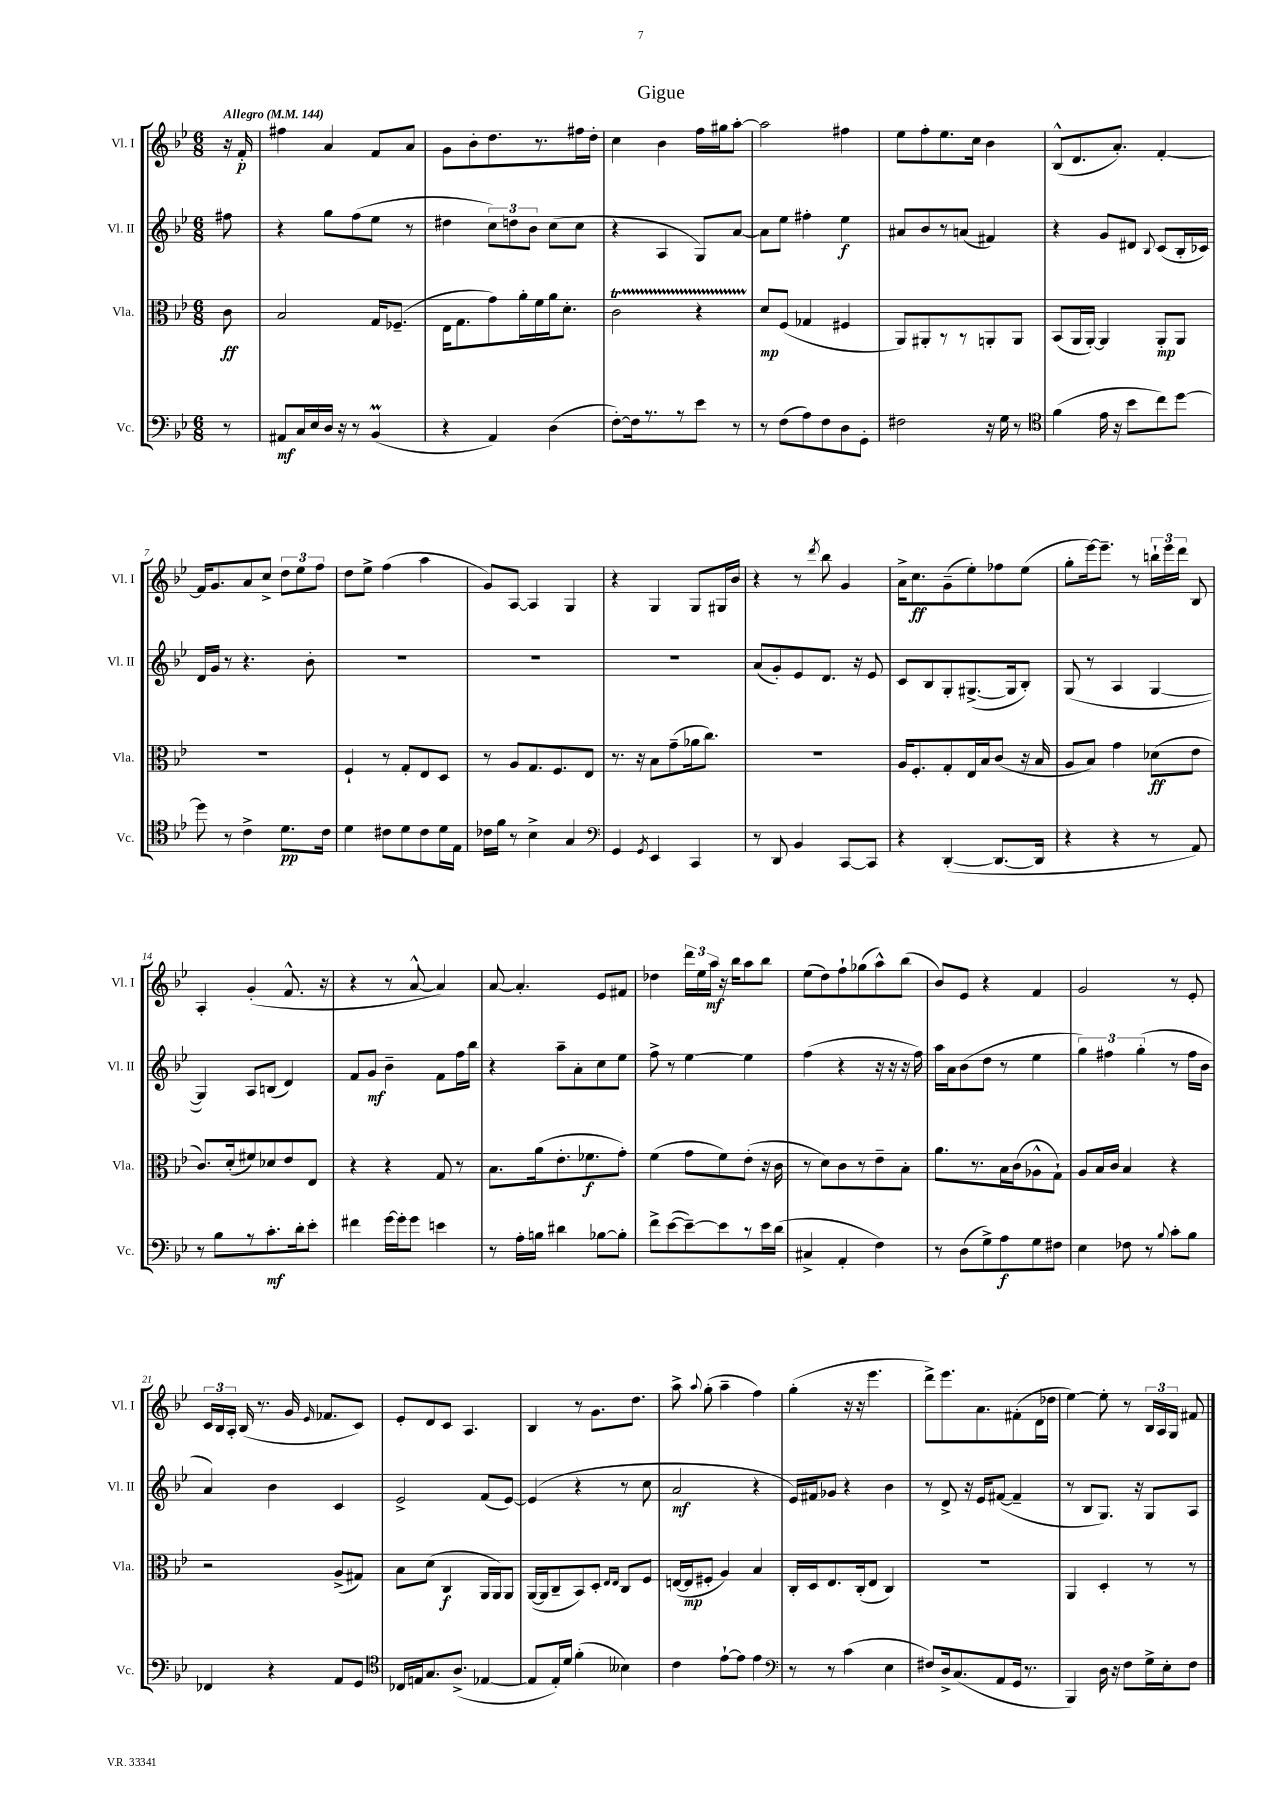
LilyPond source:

\header { title = "Gigue" }
<<
\new StaffGroup <<
\new Staff = "s0" \with { instrumentName = "Vl. I" shortInstrumentName = "Vl. I" } {
    \clef treble \key bes \major \numericTimeSignature \time 6/8 \partial 8 \tempo "Allegro" 4 = 144
    \autoBeamOff r16 f'16-.\p |
    fis''4 a'4 f'8[ a'8] |
    g'8[ bes'8-. d''8. r8. fis''16 d''16]-. |
    c''4 bes'4 f''16[ gis''16 a''8]~-. |
    a''2 fis''4 |
    ees''8[ f''8-. ees''8. c''16] bes'4 |
    bes8[-^( d'8. a'8.]-.) f'4~-. |
    f'16[ g'8. a'8 c''8]-> \tuplet 3/2 { d''8[ ees''8 f''8] } |
    d''8[ ees''8]-> f''4( a''4 |
    g'8[) a8]~ a4 g4 |
    r4 g4 g8[ gis16 bes'16] |
    r4 r8 \acciaccatura { d'''8 } bes''8 g'4 |
    a'16[-> c''8.\ff g'8--( ees''8-.) fes''8 ees''8]( |
    g''8[-. ees'''16~) ees'''8.]-- r8 \tuplet 3/2 { b''16[-! ees'''16 d'''16] } bes8 |
    a4-. g'4-.( f'8.-^ r16 |
    r4 r8 a'8~-^ a'4) |
    a'8~ a'4.-. ees'8[ fis'8] |
    des''4 \tuplet 3/2 { d'''16[ ees''16 a''16]\mf } r16 bes''16[ a''8 bes''8] |
    ees''8[( d''8) f''8-! ges''8( a''8-^) bes''8]( |
    bes'8[) ees'8] r4 f'4 |
    g'2 r8 ees'8-. |
    \tuplet 3/2 { c'16[ bes16 a16]-. } bes16( r8. g'16 \grace { ees'16 } fes'8.[ c'8]) |
    ees'8[-. d'8 c'8] a4. |
    bes4 r8 g'8.[ d''8.] |
    a''8-> \appoggiatura { a''8 } g''8-.( a''4-- f''4) |
    g''4-.( r16 r16 ees'''4. |
    d'''8[->) ees'''8. a'8. fis'8-.( d'16 des''16] |
    ees''4~) ees''8-. r8 \tuplet 3/2 { bes16[ a16 g16] } fis'8 \bar "|." |
}
\new Staff = "s1" \with { instrumentName = "Vl. II" shortInstrumentName = "Vl. II" } {
    \clef treble \key bes \major \numericTimeSignature \time 6/8 \partial 8
    \autoBeamOff fis''8 |
    r4 g''8[ f''8( ees''8] r8 |
    dis''4 \tuplet 3/2 { c''8[) d''8 bes'8] } c''8[( c''8] |
    r4 a4 g8[) a'8]~ |
    a'8[ ees''8] fis''4-. ees''4\f |
    ais'8[ bes'8 r8 a'8]( fis'4) |
    r4 g'8[ dis'8] \appoggiatura { bes8 } c'8[( bes16-. ces'16]) |
    d'16[ g'16] r8 r4. bes'8-. |
    R2. |
    R2. |
    R2. |
    a'8[( g'8-.) ees'8 d'8.] r16 ees'8 |
    c'8[ bes8 g8-. gis8.~->( gis16 bes8]-.) |
    g8( r8 a4 g4~ |
    g4) a8[ b8]( d'4) |
    f'8[ g'8]\mf bes'4-- f'8[ f''16 bes''16] |
    r4 a''8[-- a'8-. c''8 ees''8] |
    f''8-> r8 ees''4~ ees''4 |
    f''4( r4 r16 r16 r16 f''16) |
    a''16[ a'16 bes'8( d''8] r8 ees''4 |
    \tuplet 3/2 { g''4) fis''4 g''4-.( } r8 fis''16[ bes'16] |
    a'4) bes'4 c'4 |
    ees'2-> f'8[( ees'8]~) |
    ees'4( r4 r8 c''8 |
    a'2\mf r4 |
    ees'16[) fis'16 ges'8] r4 bes'4 |
    r8 d'8-> r16 ees'16[ fis'8]~( fis'4-- |
    r8 bes8[ g8.]) r16 g8[ a8] \bar "|." |
}
\new Staff = "s2" \with { instrumentName = "Vla." shortInstrumentName = "Vla." } {
    \clef alto \key bes \major \numericTimeSignature \time 6/8 \partial 8
    \autoBeamOff c'8\ff |
    bes2 g16[ fes8.]--( |
    ees16[ g8. g'8) a'16-. f'16 a'16 d'8.]-. |
    c'2\startTrillSpan r4 |
    d'8[\stopTrillSpan\mp f8]( ges4 fis4 |
    a,8[) ais,8-. r8 r8 a,8-. a,8] |
    bes,8[( a,16 a,16]~-.) a,4 a,8[-.\mp a,8] |
    R2. |
    f4-! r8 g8[-. ees8 d8] |
    r8 a8[ g8. f8. ees8] |
    r8. r16 bes8[ g'8--( aes'16 c''8.]) |
    R2. |
    a16[ f8.-. g8-. ees16 bes16 c'8]( r16 bes16 |
    a8[ bes8]) g'4 des'8[\ff( ees'8] |
    c'8.[) d'16-.( fis'8) des'8 ees'8 ees8] |
    r4 r4 g8 r8 |
    bes8.[ a'16( ees'8.-. fes'8.\f g'8]-.) |
    f'4( g'8[ f'8) ees'8]-.( r16 c'16 |
    r8 d'8[) c'8 r8 ees'8-- bes8]-. |
    a'8.[ r8. bes16 c'16( aes8-^ g8]-!) |
    a8[ bes16 c'16] bes4 r4 |
    r2 a8[->( gis8]) |
    bes8[ d'8]( c4\f a,16[ a,16) a,8] |
    a,16[~( a,16 c8-- bes,8) d8]-. \grace { ees16[ ees16] } c8[ f8] |
    e16[~( e16\mp fis8]-. a4) bes4 |
    c16[-. d16 ees8. c16-.( ees8] c4) |
    R2. |
    a,4 d4-. r8 r8 \bar "|." |
}
\new Staff = "s3" \with { instrumentName = "Vc." shortInstrumentName = "Vc." } {
    \clef bass \key bes \major \numericTimeSignature \time 6/8 \partial 8
    \autoBeamOff r8 |
    ais,8[\mf c16 ees16 d16] r16 r8 bes,4\prall( |
    r4 a,4) d4( |
    f8[~-.) f16 r8. r8 ees'8] r8 |
    r8 f8[( a8) f8 d8 g,8]-. |
    fis2 r16 g16 r8 |
    \clef tenor f'4( ees'16 r16 bes'8[ c''8) d''8]~ |
    d''8 r8 c'4-> d'8.[\pp c'16] |
    d'4 cis'8[ d'8 cis'8 d'16 ees16] |
    ces'16[ f'16] r8 bes4-> g4 |
    \clef bass g,4 \acciaccatura { g,8 } ees,4 c,4 |
    r8 d,8 bes,4 c,8[~ c,8] |
    r4 d,4~-.( d,8.[~ d,16] |
    r4 r4 r8 a,8) |
    r8 bes8[ r8 c'8.-.\mf d'16-. ees'8]-. |
    fis'4 g'16[~ g'16-. g'8] e'4 |
    r8 a16[-. b16] dis'4 bes8[~ bes8]-. |
    f'8[-> ees'8~( ees'8~--) ees'8 r8 ees'16 d'16]( |
    cis4-> a,4-. f4) |
    r8 d8[( g8->) a8\f g8 fis8] |
    ees4 fes8 r8 \appoggiatura { bes8 } c'8[-. bes8] |
    fes,4 r4 a,8[ g,8] |
    \clef tenor ces16[ e16 g8. a8.]->( ees4~ |
    ees8[ ees16-.) d'16] f'4-.( beses4) |
    c'4 ees'8[~-! ees'8] ees'4 |
    \clef bass r8 r8 c'4( ees4 |
    fis8[) d16-> c8.( a,8 g,16] r8. |
    bes,,4) d16 r16 f8[ g16-> ees16-. f8] \bar "|." |
}
>>
>>
